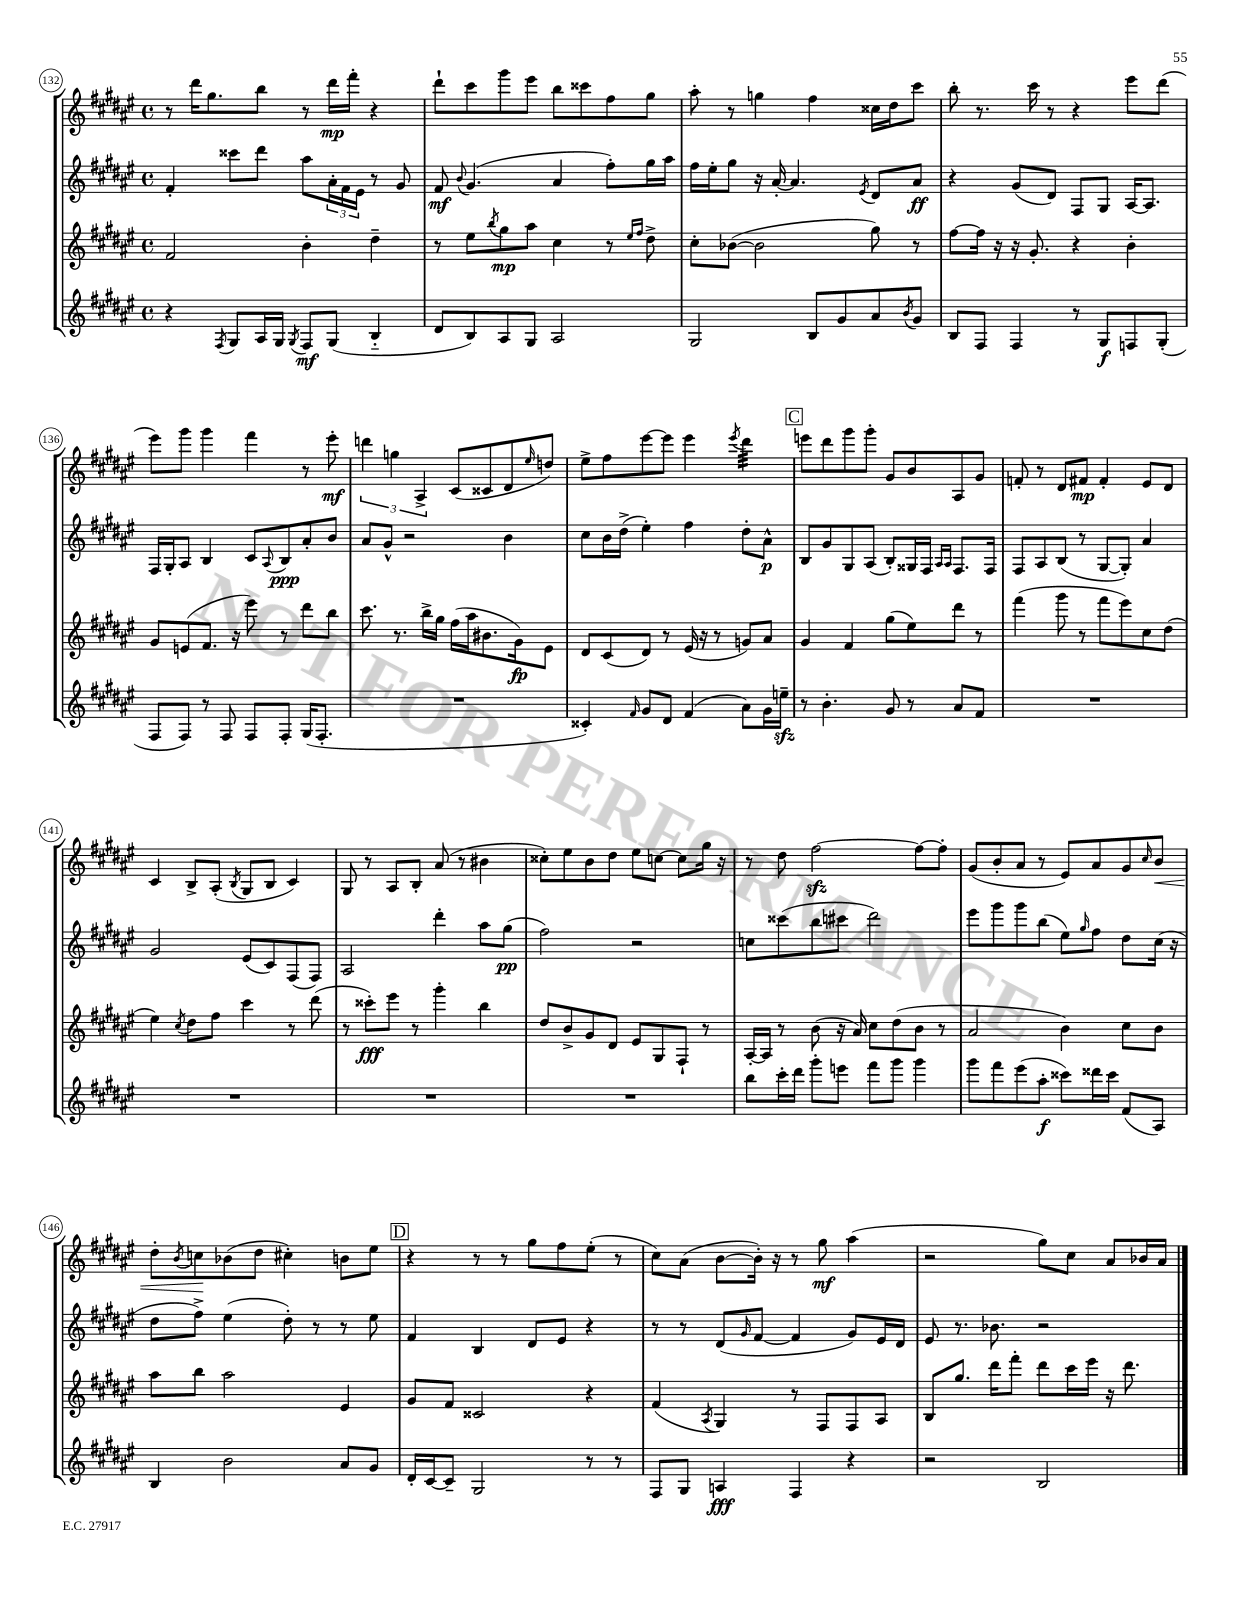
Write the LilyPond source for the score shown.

<<
\new StaffGroup <<
\new Staff = "s0" {
    \clef treble \key fis \major \defaultTimeSignature \time 4/4
    r8 dis'''16 gis''8. b''8 r8 dis'''16\mp fis'''16-. r4 |
    dis'''8-! cis'''8 gis'''8 eis'''8 b''8 cisis'''8 fis''8 gis''8 |
    ais''8-. r8 g''4 fis''4 cisis''16 dis''16 cis'''8 |
    b''8-. r8. cis'''16 r8 r4 eis'''8 dis'''8( |
    eis'''8) gis'''8 gis'''4 fis'''4 r8 eis'''8-.\mf |
    \tuplet 3/2 { d'''4 g''4 ais4-> } cis'8( cisis'8 dis'8 \grace { eis''16 } d''8) |
    eis''8-> fis''8 eis'''8~ eis'''8 eis'''4 \acciaccatura { eis'''8 } dis'''4:32 |
    \mark \markup { \box "C" } e'''8 dis'''8 gis'''8 gis'''8-. gis'8 b'8 ais8 gis'8 |
    f'8-. r8 dis'8 fis'8\mp fis'4-. eis'8 dis'8 |
    cis'4 b8-> ais8-.( \acciaccatura { b8 } gis8 b8 cis'4) |
    gis8 r8 ais8 b8-. ais'8( r8 bis'4 |
    cisis''8-.) eis''8 b'8 dis''8 eis''8 c''8~ c''8 gis''16 r16 |
    r8 dis''8 fis''2~\sfz fis''8~ fis''8-. |
    gis'8( b'8-. ais'8 r8 eis'8) ais'8 gis'8 \grace { cis''16 } b'8\< |
    dis''8-. \acciaccatura { b'8 } c''8\! bes'8( dis''8 cis''4-.) b'8 eis''8 |
    \mark \markup { \box "D" } r4 r8 r8 gis''8 fis''8 eis''8-.( r8 |
    cis''8) ais'8( b'8~ b'16-.) r16 r8 gis''8\mf ais''4( |
    r2 gis''8) cis''8 ais'8 bes'16 ais'16 \bar "|." |
}
\new Staff = "s1" {
    \clef treble \key fis \major \defaultTimeSignature \time 4/4
    fis'4-. cisis'''8 dis'''8 ais''8 \tuplet 3/2 { ais'16-. fis'16 eis'16 } r8 gis'8 |
    fis'8\mf \appoggiatura { b'8 } gis'4.( ais'4 fis''8-.) gis''16 ais''16 |
    fis''16 eis''16-. gis''8 r16 ais'16~-. ais'4. \acciaccatura { eis'8 } dis'8 ais'8\ff |
    r4 gis'8( dis'8) fis8 gis8 ais16~ ais8. |
    fis16 gis16-. ais8 b4 cis'8 \appoggiatura { ais8 } b8\ppp ais'8-. b'8 |
    ais'8 gis'8-^ r2 b'4 |
    cis''8 b'16 dis''16->( eis''4-.) fis''4 dis''8-. ais'8-^\p |
    \mark \markup { \box "C" } b8 gis'8 gis8 ais8( b8-.) gisis16 fis16 \grace { ais16 ais16 } fis8. fis16 |
    fis8 ais8 b8( r8 gis8~ gis8-.) ais'4 |
    gis'2 eis'8( cis'8) fis8( fis8) |
    ais2 dis'''4-. ais''8 gis''8\pp( |
    fis''2) r2 |
    c''8 cisis'''8( b''8 cis'''8 dis'''2) |
    eis'''8 gis'''8 gis'''8 b''8( eis''8) \grace { gis''16 } fis''8 dis''8 cis''16( r16 |
    dis''8 fis''8->) eis''4( dis''8-.) r8 r8 eis''8 |
    \mark \markup { \box "D" } fis'4 b4 dis'8 eis'8 r4 |
    r8 r8 dis'8( \grace { gis'16 } fis'8~ fis'4 gis'8) eis'16 dis'16 |
    eis'8 r8. bes'8. r2 \bar "|." |
}
\new Staff = "s2" {
    \clef treble \key fis \major \defaultTimeSignature \time 4/4
    fis'2 b'4-. dis''4-- |
    r8 eis''8 \acciaccatura { b''8 } gis''8\mp ais''8 cis''4 r8 \grace { eis''16 fis''16 } dis''8-> |
    cis''8-. bes'8~( bes'2 gis''8) r8 |
    fis''8~ fis''16 r16 r16 gis'8.-. r4 b'4-. |
    gis'8 e'8( fis'8. r16 eis'''8) r8 dis'''8 b''8 |
    cis'''8. r8. b''16-> gis''16 fis''16( ais''16 bis'8. gis'16\fp) eis'8 |
    dis'8 cis'8( dis'8) r8 eis'16( r16 r8 g'8) ais'8 |
    \mark \markup { \box "C" } gis'4 fis'4 gis''8( eis''8) dis'''8 r8 |
    fis'''4( gis'''8 r8 fis'''8 eis'''8) cis''8 dis''8( |
    eis''4) \acciaccatura { cis''8 } dis''8 fis''8 cis'''4 r8 dis'''8( |
    r8 cisis'''8-.\fff) eis'''8 r8 gis'''4-. b''4 |
    dis''8 b'8-> gis'8 dis'8 eis'8 gis8 fis8-! r8 |
    ais16~-. ais16 r8 b'8( r16 ais'16) cis''8 dis''8( b'8 r8 |
    ais'2 b'4) cis''8 b'8 |
    ais''8 b''8 ais''2 eis'4 |
    \mark \markup { \box "D" } gis'8 fis'8 cisis'2 r4 |
    fis'4( \acciaccatura { ais8 } gis4) r8 fis8 fis8 ais8 |
    b8 gis''8. dis'''16 fis'''8-. dis'''8 cis'''16 eis'''16 r16 dis'''8. \bar "|." |
}
\new Staff = "s3" {
    \clef treble \key fis \major \defaultTimeSignature \time 4/4
    r4 \acciaccatura { fis8 } gis8 ais16 gis16 \acciaccatura { gis8 } fis8\mf gis8( b4-_ |
    dis'8 b8) ais8 gis8 ais2 |
    gis2 b8 gis'8 ais'8 \acciaccatura { b'8 } gis'8 |
    b8 fis8 fis4 r8 gis8\f f8 gis8-.( |
    fis8 fis8) r8 fis8 fis8 fis8-. gis16( fis8.-. |
    R1 |
    cisis'4-.) \grace { fis'16 } gis'8 dis'8 fis'4( ais'8) gis'16 e''16--\sfz |
    \mark \markup { \box "C" } r8 b'4.-. gis'8 r8 ais'8 fis'8 |
    R1 |
    R1 |
    R1 |
    R1 |
    b''8 cis'''16-. dis'''16 gis'''8-. e'''8 fis'''8 gis'''8 gis'''4 |
    gis'''8 fis'''8 eis'''8( ais''8-.\f cisis'''8) disis'''16 cisis'''16 fis'8( ais8) |
    b4 b'2 ais'8 gis'8 |
    \mark \markup { \box "D" } dis'16-. cis'16~ cis'8-- gis2 r8 r8 |
    fis8 gis8 a4\fff fis4 r4 |
    r2 b2 \bar "|." |
}
>>
>>
\layout { \context { \Score currentBarNumber = #132 \override BarNumber.stencil = #(make-stencil-circler 0.1 0.3 ly:text-interface::print) } }
